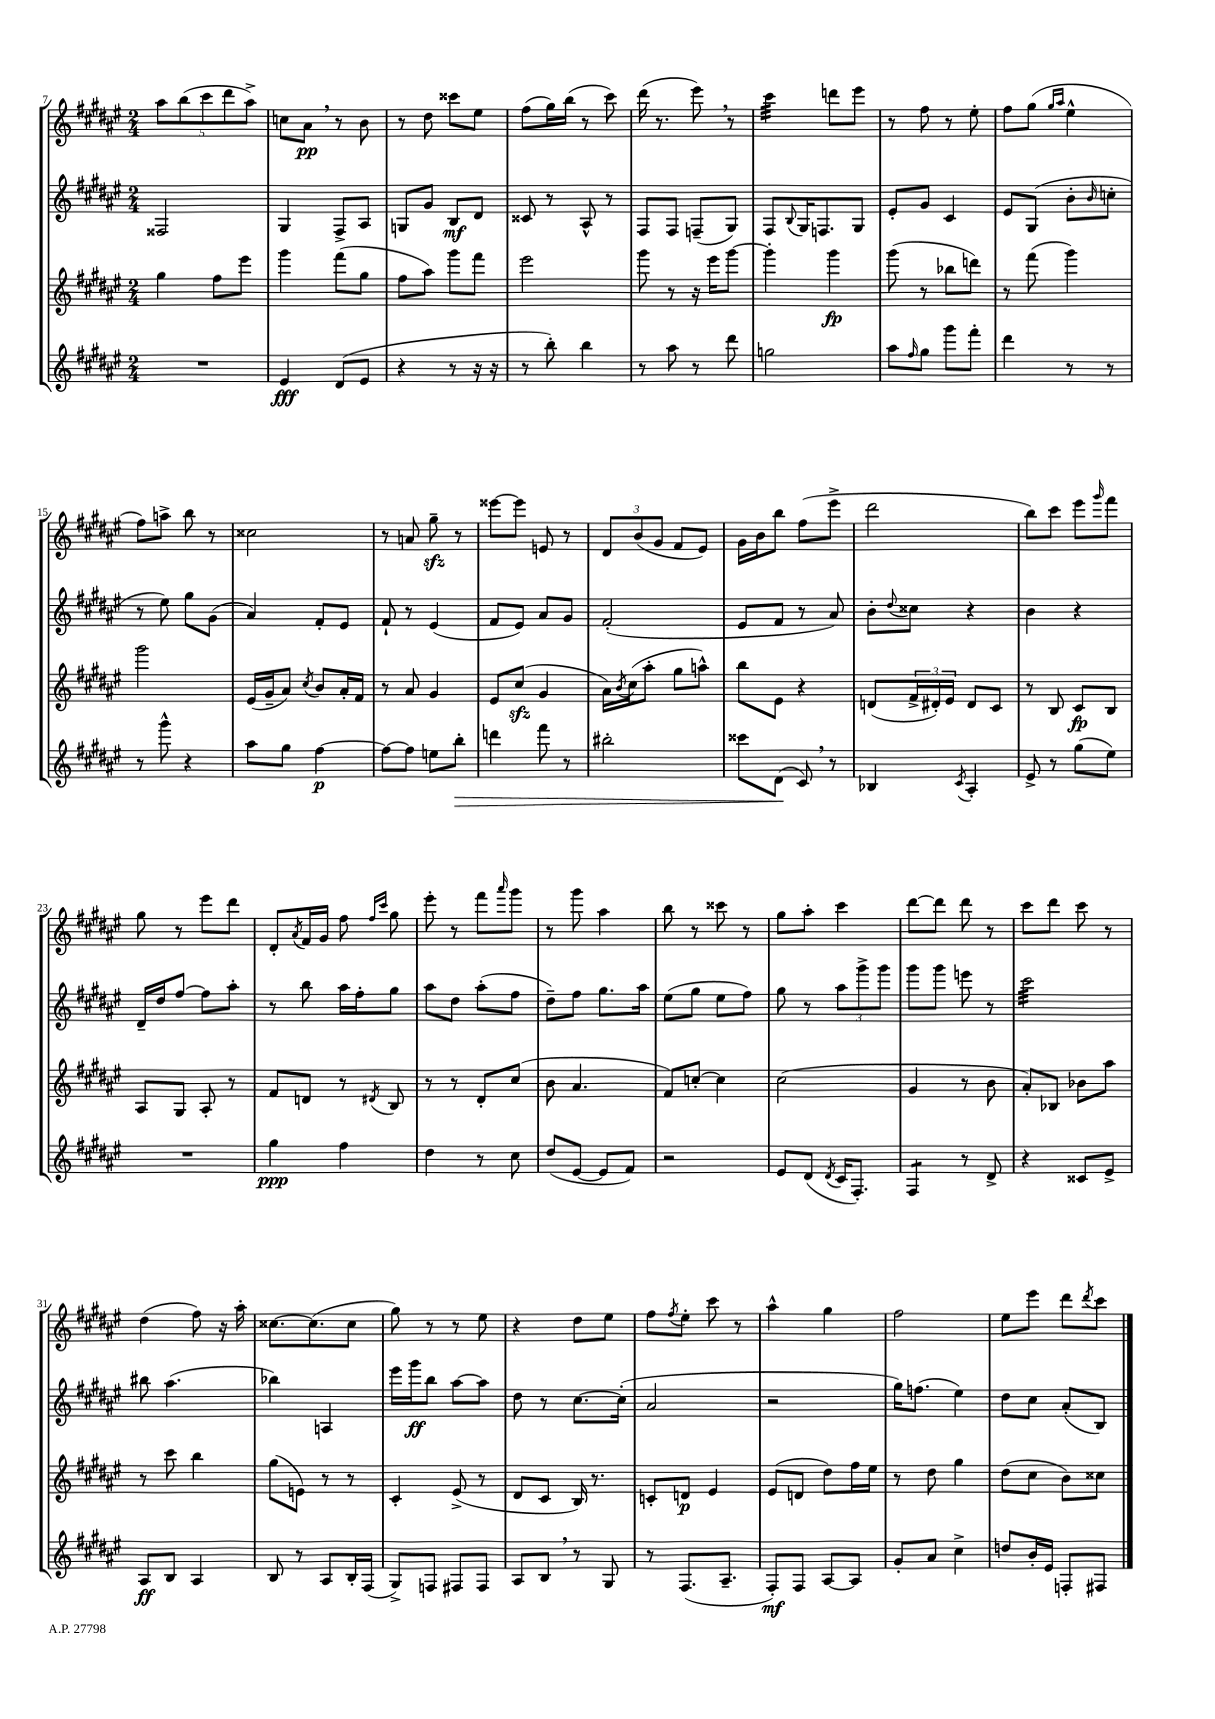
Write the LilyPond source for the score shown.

<<
\new StaffGroup <<
\new Staff = "s0" {
    \clef treble \key fis \major \numericTimeSignature \time 2/4
    \tuplet 5/4 { ais''8 b''8( cis'''8 dis'''8 ais''8->) } |
    c''8 ais'8\pp \breathe r8 b'8 |
    r8 dis''8 cisis'''8 eis''8 |
    fis''8( gis''16) b''16( r8 cis'''8) |
    dis'''16( r8. eis'''8) \breathe r8 |
    cis'''4:32 d'''8 eis'''8 |
    r8 fis''8 r8 eis''8-. |
    fis''8 gis''8( \grace { gis''16 ais''16 } eis''4-^ |
    fis''8) a''8-> b''8 r8 |
    cisis''2 |
    r8 a'8 gis''8--\sfz r8 |
    eisis'''8~ eisis'''8 e'8 r8 |
    \tuplet 3/2 { dis'8 b'8( gis'8 } fis'8 eis'8) |
    gis'16 b'16 b''8 fis''8( eis'''8-> |
    dis'''2 |
    b''8) cis'''8 eis'''8 \grace { gis'''16 } fis'''8 |
    gis''8 r8 eis'''8 dis'''8 |
    dis'8-. \acciaccatura { ais'8 } fis'16 gis'16 fis''8 \grace { fis''16 cis'''16 } gis''8 |
    eis'''8-. r8 fis'''8 \grace { ais'''16 } gis'''8 |
    r8 gis'''8 ais''4 |
    b''8 r8 cisis'''8 r8 |
    gis''8 ais''8-. cis'''4 |
    dis'''8~ dis'''8 dis'''8 r8 |
    cis'''8 dis'''8 cis'''8 r8 |
    dis''4( fis''8) r16 ais''16-. |
    cisis''8.~ cisis''8.( cisis''8 |
    gis''8) r8 r8 eis''8 |
    r4 dis''8 eis''8 |
    fis''8 \acciaccatura { fis''8 } eis''8-. cis'''8 r8 |
    ais''4-^ gis''4 |
    fis''2 |
    eis''8 eis'''8 dis'''8 \acciaccatura { dis'''8 } cis'''8 \bar "|." |
}
\new Staff = "s1" {
    \clef treble \key fis \major \numericTimeSignature \time 2/4
    fisis2 |
    gis4 fis8-> ais8 |
    g8 gis'8 b8\mf dis'8 |
    cisis'8 r8 ais8-^ r8 |
    fis8 fis8 f8--( gis8) |
    fis8 \appoggiatura { b8 } gis16 f8. gis8 |
    eis'8-. gis'8 cis'4 |
    eis'8 gis8( b'8-. \grace { b'16 } c''8-. |
    r8 eis''8) gis''8 gis'8( |
    ais'4) fis'8-. eis'8 |
    fis'8-! r8 eis'4( |
    fis'8 eis'8) ais'8 gis'8 |
    fis'2-.( |
    eis'8 fis'8 r8 ais'8) |
    b'8-. \appoggiatura { dis''8 } cisis''8 r4 |
    b'4 r4 |
    dis'16-- dis''16 fis''8~ fis''8 ais''8-. |
    r8 b''8 ais''16 fis''16-. gis''8 |
    ais''8 dis''8 ais''8-.( fis''8 |
    dis''8--) fis''8 gis''8. ais''16 |
    eis''8( gis''8 eis''8 fis''8) |
    gis''8 r8 \tuplet 3/2 { ais''8 gis'''8-> gis'''8 } |
    gis'''8 gis'''8 e'''8 r8 |
    cis'''2:32 |
    bis''8 ais''4.( |
    bes''4) a4 |
    eis'''16 gis'''16\ff b''8 ais''8~ ais''8 |
    dis''8 r8 cis''8.~ cis''16-.( |
    ais'2 |
    r2 |
    gis''16) f''8.( eis''4) |
    dis''8 cis''8 ais'8-.( b8) \bar "|." |
}
\new Staff = "s2" {
    \clef treble \key fis \major \numericTimeSignature \time 2/4
    gis''4 fis''8 eis'''8 |
    gis'''4 fis'''8( gis''8 |
    fis''8 ais''8) gis'''8 fis'''8 |
    eis'''2 |
    gis'''8 r8 r16 eis'''16 gis'''8~ |
    gis'''4-. gis'''4\fp |
    gis'''8( r8 bes''8 d'''8) |
    r8 fis'''8( gis'''4) |
    gis'''2 |
    eis'16( gis'16-- ais'8) \acciaccatura { cis''8 } b'8 ais'16-. fis'16 |
    r8 ais'8 gis'4 |
    eis'8 cis''8\sfz( gis'4 |
    ais'16) \acciaccatura { b'8 } cis''16( ais''8-. gis''8 a''8-^) |
    b''8 eis'8 r4 |
    d'8( \tuplet 3/2 { fis'16-> dis'16-.) eis'16 } dis'8 cis'8 |
    r8 b8 cis'8\fp b8 |
    ais8 gis8 ais8-. r8 |
    fis'8 d'8 r8 \acciaccatura { dis'8 } b8 |
    r8 r8 dis'8-. cis''8( |
    b'8 ais'4. |
    fis'8) c''8~-. c''4 |
    cis''2( |
    gis'4 r8 b'8 |
    ais'8-.) bes8 bes'8 ais''8 |
    r8 cis'''8 b''4 |
    gis''8( e'8) r8 r8 |
    cis'4-. eis'8->( r8 |
    dis'8 cis'8 b16) r8. |
    c'8-. d'8\p eis'4 |
    eis'8( d'8 dis''8) fis''16 eis''16 |
    r8 dis''8 gis''4 |
    dis''8( cis''8 b'8) cisis''8 \bar "|." |
}
\new Staff = "s3" {
    \clef treble \key fis \major \numericTimeSignature \time 2/4
    R2 |
    eis'4\fff dis'8( eis'8 |
    r4 r8 r16 r16 |
    r8 b''8-.) b''4 |
    r8 ais''8 r8 dis'''8 |
    g''2 |
    ais''8 \grace { fis''16 } gis''8 gis'''8 fis'''8-. |
    dis'''4 r8 r8 |
    r8 gis'''8-^ r4 |
    ais''8 gis''8 fis''4~\p |
    fis''8~ fis''8 e''8 b''8-.\> |
    d'''4 fis'''8 r8 |
    bis''2-. |
    cisis'''8 dis'8\!( cis'8) \breathe r8 |
    bes4 \acciaccatura { cis'8 } ais4-. |
    eis'8-> r8 gis''8( eis''8) |
    R2 |
    gis''4\ppp fis''4 |
    dis''4 r8 cis''8 |
    dis''8( eis'8~ eis'8 fis'8) |
    r2 |
    eis'8 dis'8( \acciaccatura { dis'8 } cis'16 fis8.-.) |
    fis4:8 r8 dis'8-> |
    r4 cisis'8 eis'8-> |
    ais8\ff b8 ais4 |
    b8 r8 ais8 b16-. fis16( |
    gis8->) f8 fis8 fis8 |
    ais8 b8 \breathe r8 gis8 |
    r8 fis8.( ais8.-- |
    fis8-.\mf) fis8 ais8~ ais8 |
    gis'8-. ais'8 cis''4-> |
    d''8 b'16-. eis'16 f8-. fis8 \bar "|." |
}
>>
>>
\layout { \context { \Score currentBarNumber = #7 } }
